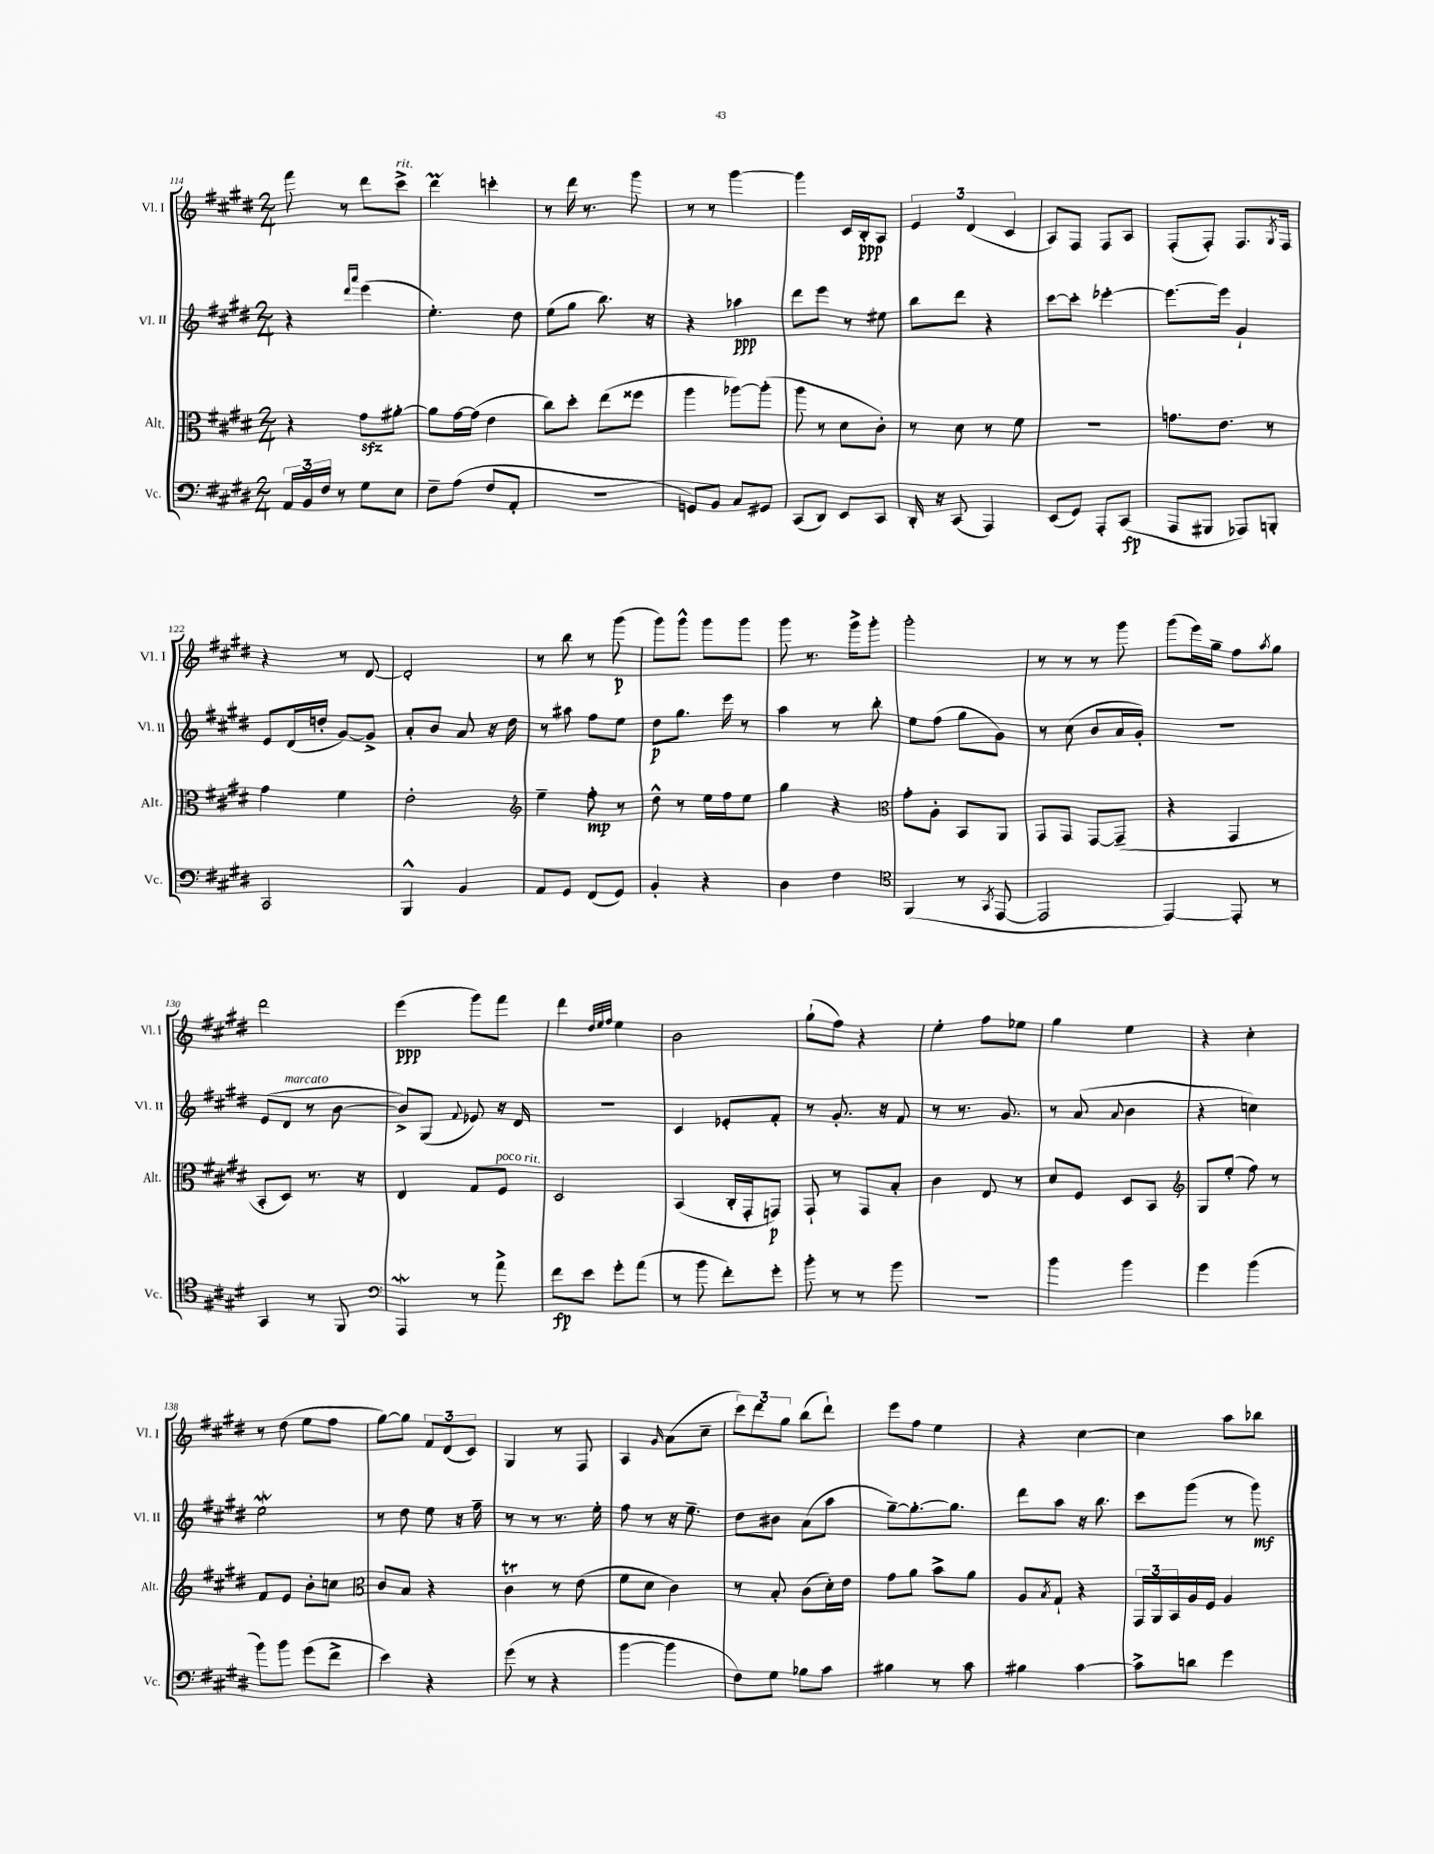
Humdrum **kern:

**kern	**kern	**kern	**kern
*staff4	*staff3	*staff2	*staff1
*clefF4	*clefC3	*clefG2	*clefG2
*k[f#c#g#d#]	*k[f#c#g#d#]	*k[f#c#g#d#]	*k[f#c#g#d#]
*M2/4	*M2/4	*M2/4	*M2/4
24AA/LL	4r	4r	8fff#\
24BB/	.	.	.
24F#/JJ	.	.	.
8r	.	.	8r
.	.	16qqddd#/LL	.
.	.	16qqaaa/JJ	.
8G#\L	8g#\L	(4eee\	8ddd#\L
8E\J	[8a#'\J	.	8ccc#^\J
=	=	=	=
8F#~\L	8a#\]L	4.ee'\)	4ddd#\
(8A\J	[16g#\L	.	.
.	(16g#\]JJ	.	.
8F#/L	4e\	.	4ccc'\
8AA'/J	.	8dd#\	.
=	=	=	=
2r	8cc#\L)	(8ee\L	8r
.	8dd#'\J	8gg#\J	16ddd#\
.	.	.	8.r
.	(8ee\L	8.bb\)	.
.	8ff##\J	.	8ggg#\
.	.	16r	.
=	=	=	=
8GG/L)	4aa\	4r	8r
8BB/J	.	.	8r
8C#/L	[8aa-\L)	4aa-\	[4ggg#\
8GG#/J	(8aa-'\]J	.	.
=	=	=	=
(8CC#/L	8aa\	8ddd#\L	4ggg#\]
8DD#/J)	8r	8eee\J	.
8EE/L	8d#\L	8r	16c#/LL
.	.	.	16B'/J
8CC#/J	8c#'\J)	8ee#\	8A/J
=	=	=	=
16DD#'/	8r	8bb\L	6e/
16r	.	.	.
(8CC#/	8d#\	8ddd#\J	.
.	.	.	(6d#/
4AAA/)	8r	4r	.
.	.	.	6c#/
.	8f#\	.	.
=	=	=	=
(8EE/L	2r	[8ccc#\L	8A/L)
8GG#/J)	.	8ccc#'\]J	8F#/J
8AAA'/L	.	[4eee-'\	8F#/L
(8CC#/J	.	.	8A/J
=	=	=	=
8AAA/L	8.g\L	8.eee-\_L	(8F#'/L
8BBB#/J	.	.	8F#'/J)
.	8.e\J	16eee-\]Jk	.
8AAA-/L)	.	4g#`/	8.F#/L
8BBB'/J	8r	.	.
.	.	.	8qG#/
.	.	.	16F#/Jk
=	=	=	=
2CC#/	4g#\	8e/L	4r
.	.	(16d#/L	.
.	.	16dd'/JJ	.
.	4f#\	[8g#/L)	8r
.	.	8g#^/]J	[8d#/
=	=	=	=
4BBB^^/	2e'\	8a'/L	2d#'/]
.	.	8b/J	.
4BB/	.	8a/	.
.	.	16r	.
.	.	16dd#\	.
=	=	=	=
*	*clefG2	*	*
8AA/L	4ee~\	8r	8r
8GG#/J	.	8aa#\	8bb\
(8FF#/L	8ff#'\	8ff#\L	8r
8GG#/J)	8r	8ee\J	(8ggg#\
=	=	=	=
4BB'/	8dd#^^\	8dd#\L	8ggg#\L)
.	8r	8.gg#\J	8ggg#^^\J
4r	16ee\LL	.	8ggg#\L
.	16ff#\J	16eee\	.
.	8ee\J	8r	8ggg#\J
=	=	=	=
4D#\	4gg#\	4aa\	8ggg#\
.	.	.	8.r
4F#\	4r	8r	.
.	.	.	16ggg#^\LK
.	.	8bb'\	8ggg#'\J
=	=	=	=
*clefC4	*clefC3	*	*
(4FF#/	8g#'\L	8ee\L	2ggg#'\
.	8A'\J	(8ff#\J	.
8r	8BB/L	8gg#\L	.
8qGG#/	.	.	.
[8EE/	8AA/J	8g#\J)	.
=	=	=	=
2EE/]	8GG#/L	8r	8r
.	8GG#/J	(8cc#\	8r
.	[8GG#/L	8b/L	8r
.	(8GG#~/]J	16a/L	8ggg#\
.	.	16g#'/JJ)	.
=	=	=	=
[4EE/)	4r	2r	(8ggg#\L
.	.	.	16eee\L)
.	.	.	16gg#~\JJ
8EE'/]	4GG#/	.	8ff#\L
.	.	.	8qaa/
8r	.	.	8gg#\J
=	=	=	=
4GG#/	8BB'/L	(8e/L	2ddd#\
.	8D#/J)	8d#/J	.
8r	8.r	8r	.
8FF#/	.	[8b\	.
.	16r	.	.
=	=	=	=
*clefF4	*	*	*
4AAA/	4E/	8b^/]L)	(4eee\
.	.	(8G#/J	.
.	.	8qqf#/	.
8r	8G#/L	8e-/)	8ggg#\L)
8a^\	8F#/J	16r	8fff#\J
.	.	16d#/	.
=	=	=	=
8f#\L	2D#/	2r	4ddd#\
8e\J	.	.	.
.	.	.	32qqdd#/LLL
.	.	.	32qqee/
.	.	.	32qqff#/JJJ
8g#'\L	.	.	4ee\
(8a\J	.	.	.
=	=	=	=
8r	(4BB/	4c#/	2b\
8b\	.	.	.
8f#'\L)	16C#'/LL	8e-'/L	.
.	16GG#'/J	.	.
8g#'\J	8GG/J)	8f#'/J	.
=	=	=	=
8b'\	8GG#`/	8r	(8gg#`\L
8r	8r	8.g#'/	8ff#\J)
8r	8GG#/L	.	4r
.	.	16r	.
8b\	8B'/J	8f#/	.
=	=	=	=
2r	4c#\	8r	4ee'\
.	.	8.r	.
.	8E/	.	8ff#\L
.	.	8.g#/	.
.	8r	.	8ee-\J
=	=	=	=
4b\	8d#/L	8r	4gg#\
.	8F#/J	(8a/	.
.	.	8qqa/	.
4b\	8D#/L	4b\	4ee\
.	8BB/J	.	.
=	=	=	=
*	*clefG2	*	*
4g#\	8G#/L	4r	4r
.	(8ee'/J	.	.
(4b\	8ff#\)	4cc\)	4cc#'\
.	8r	.	.
=	=	=	=
8b\L)	8f#/L	2ee\	8r
8b\J	8e/J	.	(8dd#\
(8g#\L	8b'\L	.	8ee\L
8f#^\J	8cc\J	.	8ff#\J
=	=	=	=
*	*clefC3	*	*
4e\)	8c#/L	8r	[8gg#\L)
.	8B/J	8dd#\	8gg#\]J
4r	4r	8ee\	12f#/L
.	.	.	(12d#/
.	.	16r	.
.	.	.	12c#/J)
.	.	16ff#~\	.
=	=	=	=
(8g#\	4c#\	8r	4G#/
8r	.	8r	.
4r	8r	8.r	8r
.	(8e\	.	8F#/
.	.	16ee'\	.
=	=	=	=
[4b\	8f#\L	8ff#\	4A/
.	8d#\J	8r	.
.	.	.	16qqg#/
4b\]	4c#\)	16r	(8a\L
.	.	8.ee~\	.
.	.	.	8cc#~\J
=	=	=	=
8F#\L)	8r	8dd#\L	12ccc#\L)
.	.	.	12ddd#\
8G#\J	8B'/	8b#\J	.
.	.	.	12gg#\J
8B-\L	(8c#\L	(8a\L	(8bb\L
8c#\J	16d#'\L)	8aa\J	8ddd#`\J)
.	16e\JJ	.	.
=	=	=	=
4B#\	8g#\L	[8gg#~\L)	8eee\L
.	8a\J	8.gg#'\_	8ff#\J
8r	8b^\L	.	4ee\
.	.	8.gg#\]J	.
8c#\	8a\J	.	.
=	=	=	=
4B#\	8A/L	8ddd#\L	4r
.	8qB/	.	.
.	8G#`/J	8aa\J	.
[4c#\	4r	16r	[4cc#\
.	.	8.bb\	.
=	=	=	=
8c#^\]L	24GG#/LL	8ccc#\L	4cc#\]
.	24AA/	.	.
.	24BB/	.	.
8d\J	16A/	(8ggg#\J	.
.	16F#/JJ	.	.
4g#\	4A/	8r	8aa\L
.	.	8ggg#\)	8bb-\J
==	==	==	==
*-	*-	*-	*-
